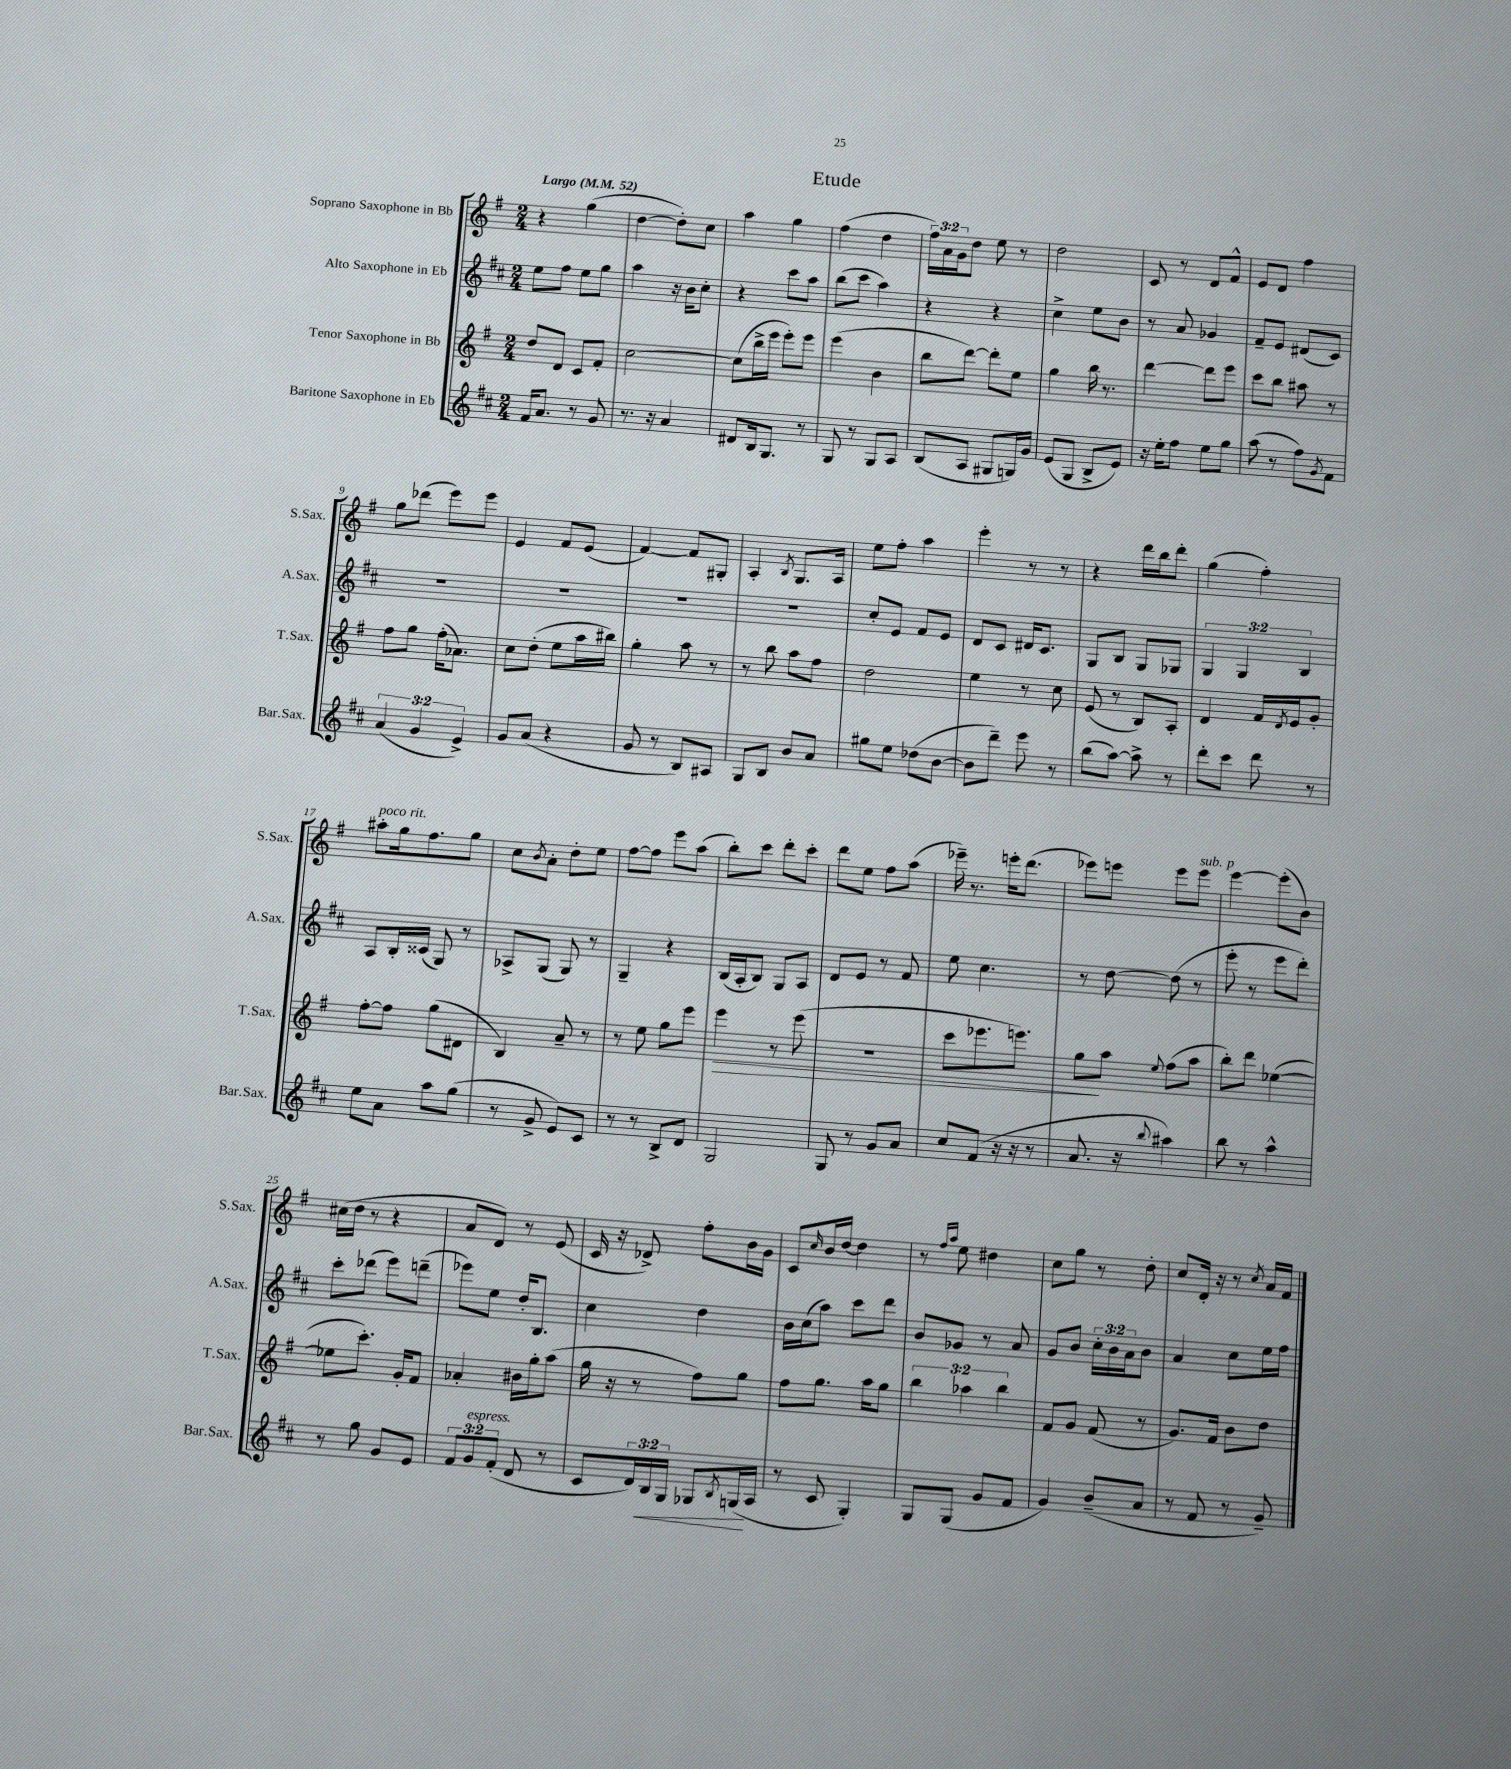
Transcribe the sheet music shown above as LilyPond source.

\header { title = "Etude" }
<<
\new StaffGroup <<
\new Staff = "s0" \with { instrumentName = "Soprano Saxophone in Bb" shortInstrumentName = "S.Sax." } {
    \clef treble \key g \major \numericTimeSignature \time 2/4 \override Staff.TupletNumber.text = #tuplet-number::calc-fraction-text \tempo "Largo" 4 = 52
    r4 g''4( |
    d''4~ d''8-.) c''8 |
    a''4 g''4 |
    fis''4( d''4 |
    \tuplet 3/2 { fis''16) a'16 g'16 } d''8 e''8 r8 |
    d''2 |
    c'8 r8 d'8 fis'8-^ |
    e'8 d'8 fis''4 |
    g''8 des'''8( e'''8) e'''8 |
    e'4 fis'8 e'8( |
    fis'4~) fis'8 gis8-. |
    a4-. \acciaccatura { b8 } g8. a16 |
    e''8 fis''8-. a''4 |
    e'''4-. r8 r8 |
    r4 d'''16 b''16 d'''8-. |
    g''4( fis''4-.) |
    ais''8-.^\markup { \italic "poco rit." } g''16 fis''8. g''8 |
    c''8 \acciaccatura { b'8 } a'8-. d''8-. e''8 |
    fis''8~ fis''8 e'''8 a''8( |
    b''8-.) c'''8 d'''8-. c'''8-. |
    d'''8 e''8 fis''8 a''8( |
    ees'''16--) r8. e'''16-. d'''8.( |
    ees'''8) e'''8 e'''8 e'''8^\markup { \italic "sub. p" } |
    e'''4~ e'''8-.( b'8) |
    cis''16( d''16 r8 r4 |
    a'8 d'8) r8 e'8( |
    c'16 r16 des'8->) fis''8-. b'16 g'16 |
    c'8 \grace { c''16 } b'16 d''16~ d''4 |
    r8 \grace { fis''16 a''16 } e''8 dis''4 |
    c''8 g''8 r8 d''8-. |
    c''8 d'16-. r16 r8 \acciaccatura { c''8 } a'16 fis'16 \bar "|." |
}
\new Staff = "s1" \with { instrumentName = "Alto Saxophone in Eb" shortInstrumentName = "A.Sax." } {
    \clef treble \key d \major \numericTimeSignature \time 2/4 \override Staff.TupletNumber.text = #tuplet-number::calc-fraction-text
    e''8 fis''8 e''8 g''8 |
    a''4 r16 b'16 cis''8-. |
    r4 cis'''8 a''8 |
    b''8( cis'''8 a''4) |
    r4 r4 |
    cis''4-> e''8 b'8 |
    r8 a'8 ges'4 |
    fis'8-- e'8 dis'8( cis'8) |
    R2 |
    R2 |
    R2 |
    R2 |
    cis''8-. e'8 fis'8 e'8 |
    d'8 cis'8 dis'16 cis'8. |
    g8 b8 g8 ges8 |
    \tuplet 3/2 { g4 g4 b4 } |
    a8 b16-. cisis'16( g8) r8 |
    aes8-> g8( g8) r8 |
    g4-- r4 |
    b16( a16-. b8) g8 a8 |
    d'8 e'8 r8 fis'8 |
    e''8 cis''4. |
    r8 d''8~ d''8( r8 |
    e'''8-. r8 e'''8 d'''8-.) |
    cis'''8-. des'''8( e'''8) d'''8--( |
    ees'''8) e''8 d''16-. b8. |
    cis''4 d''4 |
    b'16 cis''16( a''8) cis'''8 d'''8 |
    b'8 ges'8 r8 a'8 |
    g'8 b'8 \tuplet 3/2 { cis''16-. b'16 a'16 } b'8 |
    a'4 cis''8 e''16 fis''16 \bar "|." |
}
\new Staff = "s2" \with { instrumentName = "Tenor Saxophone in Bb" shortInstrumentName = "T.Sax." } {
    \clef treble \key g \major \numericTimeSignature \time 2/4 \override Staff.TupletNumber.text = #tuplet-number::calc-fraction-text
    d''8 d'8 c'8 fis'8-. |
    c''2~ |
    c''8( b''16-> e'''16 e'''8-.) e'''8 |
    e'''4( b'4 |
    b''8 d'''8~) d'''8-. e''8 |
    g''4 b''16 r8. |
    d'''4~ d'''8 e'''8 |
    c'''8 b''8 ais''8 r8 |
    fis''8 g''8 fis''16-.( aes'8.) |
    c''8 d''8-.( e''8 a''16 bis''16) |
    g''4-. a''8 r8 |
    r8 b''8 a''8 fis''8 |
    d''2 |
    e''4 r8 c''8 |
    e'8( r8 b8) a8-. |
    d'4 fis'16 \acciaccatura { d'8 } e'16 g'8-. |
    fis''8~-. fis''8 g''8( dis'8 |
    b4) a'8-- r8 |
    r8 e''8 g''8 e'''8 |
    e'''4\> r8 e'''8( |
    r2 |
    c'''8 ees'''8. e'''8.) |
    g''8\! a''8 \appoggiatura { e''8 } fis''8( a''8 |
    b''8-.) d'''8 ees''4~( |
    ees''8 c'''8.-.) g'16-. fis'8 |
    aes'4-. bis'16 g''16-. a''8( |
    g''16 r16 r8 fis''8) g''8 |
    fis''8 g''8. a''16 g''8 |
    \tuplet 3/2 { b''4 aes''4 b''4 } |
    fis'8 g'8 fis'8( r8 |
    g'8.) fis'16 b'8 d''8 \bar "|." |
}
\new Staff = "s3" \with { instrumentName = "Baritone Saxophone in Eb" shortInstrumentName = "Bar.Sax." } {
    \clef treble \key d \major \numericTimeSignature \time 2/4 \override Staff.TupletNumber.text = #tuplet-number::calc-fraction-text
    fis'16 a'8. r8 g'8 |
    r8. r16 a'4 |
    dis'8 b16 g8. r8 |
    g8 r8 g8 a8 |
    b8( a8 gis8 g16) g'16 |
    e'8( g8 b8-> e'8) |
    r16 e''16-. fis''8 e''8 g''8 |
    a''8( r8 fis''8) \acciaccatura { g'8 } fis'8 |
    \tuplet 3/2 { a'4( g'4 e'4->) } |
    g'8 a'8( r4 |
    g'8 r8 b8) ais8 |
    g8 b8 b'8 a'8 |
    gis''8 e''8 des''8( b'8~ |
    b'8 d'''8--) e'''8 r8 |
    b''8( a''8~) a''8-> r8 |
    d'''8-. cis'''8 d'''8 r8 |
    e''8 a'8 a''8 g''8( |
    r8 g'8-> e'8) cis'8 |
    r8 r8 b8-> d'8 |
    g2 |
    g8 r8 g'8 a'8 |
    cis''8 fis'8( r16 r16 r8 |
    a'8. r16 \appoggiatura { b''8 } ais''4) |
    b''8 r8 a''4-^ |
    r8 g''8 g'8 e'8 |
    \tuplet 3/2 { fis'8 g'8^\markup { \italic "espress." } fis'8-.( } d'8 r8 |
    cis'8 \tuplet 3/2 { d'16) b16\< g16 } ges8 \acciaccatura { b8 } g16\!( a16 |
    r8 cis'8 g4-.) |
    g8 g8( g'8 fis'8 |
    g'4) b'8--( a'8 |
    r8 fis'8 r8 g'8--) \bar "|." |
}
>>
>>
